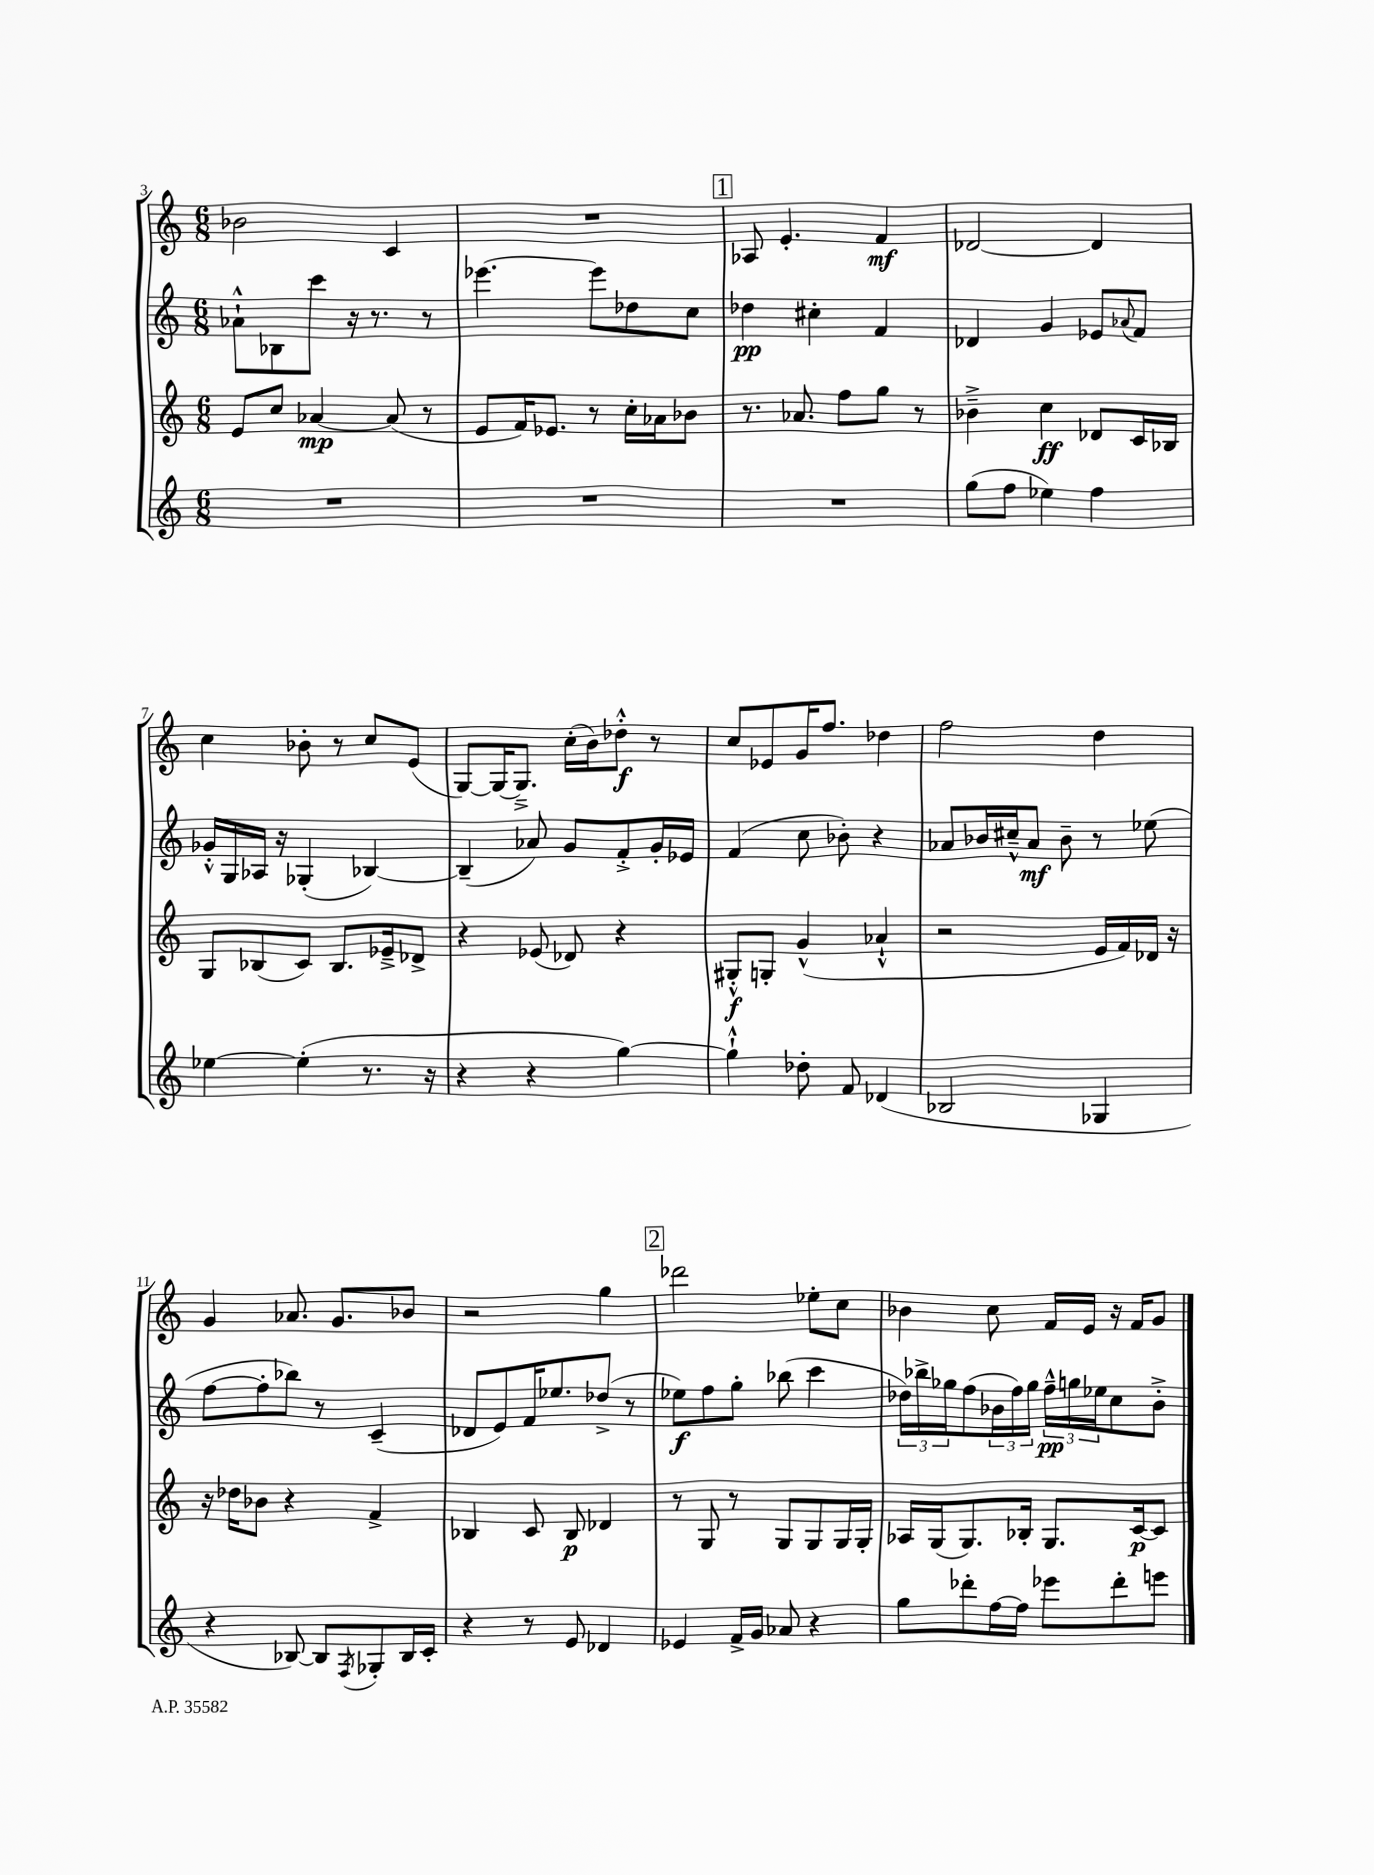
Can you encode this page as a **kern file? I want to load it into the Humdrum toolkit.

**kern	**kern	**kern	**kern
*staff4	*staff3	*staff2	*staff1
*clefG2	*clefG2	*clefG2	*clefG2
*k[]	*k[]	*k[]	*k[]
*M6/8	*M6/8	*M6/8	*M6/8
2.r	8e	8a-`^^	2b-
.	8cc	8B-	.
.	[4a-	8ccc	.
.	.	16r	.
.	.	8.r	.
.	(8a-]	.	4c
.	8r	8r	.
=	=	=	=
2.r	8e	[4.eee-	2.r
.	16f)	.	.
.	8.e-	.	.
.	8r	8eee-]	.
.	16cc'	8dd-	.
.	16a-	.	.
.	8b-	8cc	.
=	=	=	=
2.r	8.r	4dd-	8A-
.	.	.	4.e'
.	8.a-	.	.
.	.	4cc#'	.
.	8ff	.	.
.	8gg	4f	4f
.	8r	.	.
=	=	=	=
(8gg	4b-~^	4d-	[2d-
8ff	.	.	.
4ee-)	4cc	4g	.
4ff	8d-	8e-	4d-]
.	.	8qqa-	.
.	16c	8f	.
.	16B-	.	.
=	=	=	=
[4ee-	8G	16g-'^^	4cc
.	.	16G	.
.	(8B-	16A-	.
.	.	16r	.
(4ee-']	8c)	(4G-'	8b-'
.	8.B-	.	8r
8.r	.	[4B-)	8cc
.	16e-~^	.	.
.	8d-^	.	(8e
16r	.	.	.
=	=	=	=
4r	4r	(4B-~]	[8G)
.	.	.	16G_
.	.	.	8.G~^]
4r	(8e-	8a-)	.
.	8d-)	8g	(16cc'
.	.	.	16b)
[4gg)	4r	8f'^	8dd-'^^
.	.	16g'	8r
.	.	16e-	.
=	=	=	=
4gg`^^]	8G#'^^	(4f	8cc
.	8G'	.	8e-
8dd-'	(4g^^	8cc	16g
.	.	.	8.ff
8f	.	8b-')	.
(4d-	4a-`^^	4r	4dd-
=	=	=	=
2B-	2r	8a-	2ff
.	.	16b-	.
.	.	16cc#~^^	.
.	.	8a-	.
.	.	8b-~	.
4G-	16e	8r	4dd
.	16f)	.	.
.	16d-	(8ee-	.
.	16r	.	.
=	=	=	=
4r	16r	[8ff	4g
.	16dd-	.	.
.	8b-	8ff']	.
[8B-)	4r	8bb-)	8.a-
8B-]	.	8r	.
.	.	.	8.g
8qF	.	.	.
8G-'	4f^	(4c~	.
16B-	.	.	8b-
16c'	.	.	.
=	=	=	=
4r	4B-	8d-	2r
.	.	8e)	.
8r	8c	16f	.
.	.	8.ee-	.
8e	8B-	.	.
4d-	4d-	(8dd-^	4gg
.	.	8r	.
=	=	=	=
4e-	8r	8ee-)	2ddd-
.	8G	8ff	.
16f^	8r	8gg'	.
16g	.	.	.
8a-	8G	(8bb-	.
4r	8G	4ccc	8ee-'
.	16G	.	8cc
.	16G'	.	.
=	=	=	=
8gg	16A-	24dd-)	4b-
.	.	24bb-^	.
.	(16G	.	.
.	.	24gg-	.
8ddd-'	8.G)	(8ff	.
[16ff	.	24b-	8cc
.	.	24ff)	.
16ff]	16B-'	.	.
.	.	24gg-	.
8eee-	8.G	24ff~^^	16f
.	.	24gg	.
.	.	.	16e
.	.	24ee-	.
8ddd-'	.	8cc	16r
.	[16c	.	16f
8eee	8c]	8b-'^	8g
==	==	==	==
*-	*-	*-	*-
